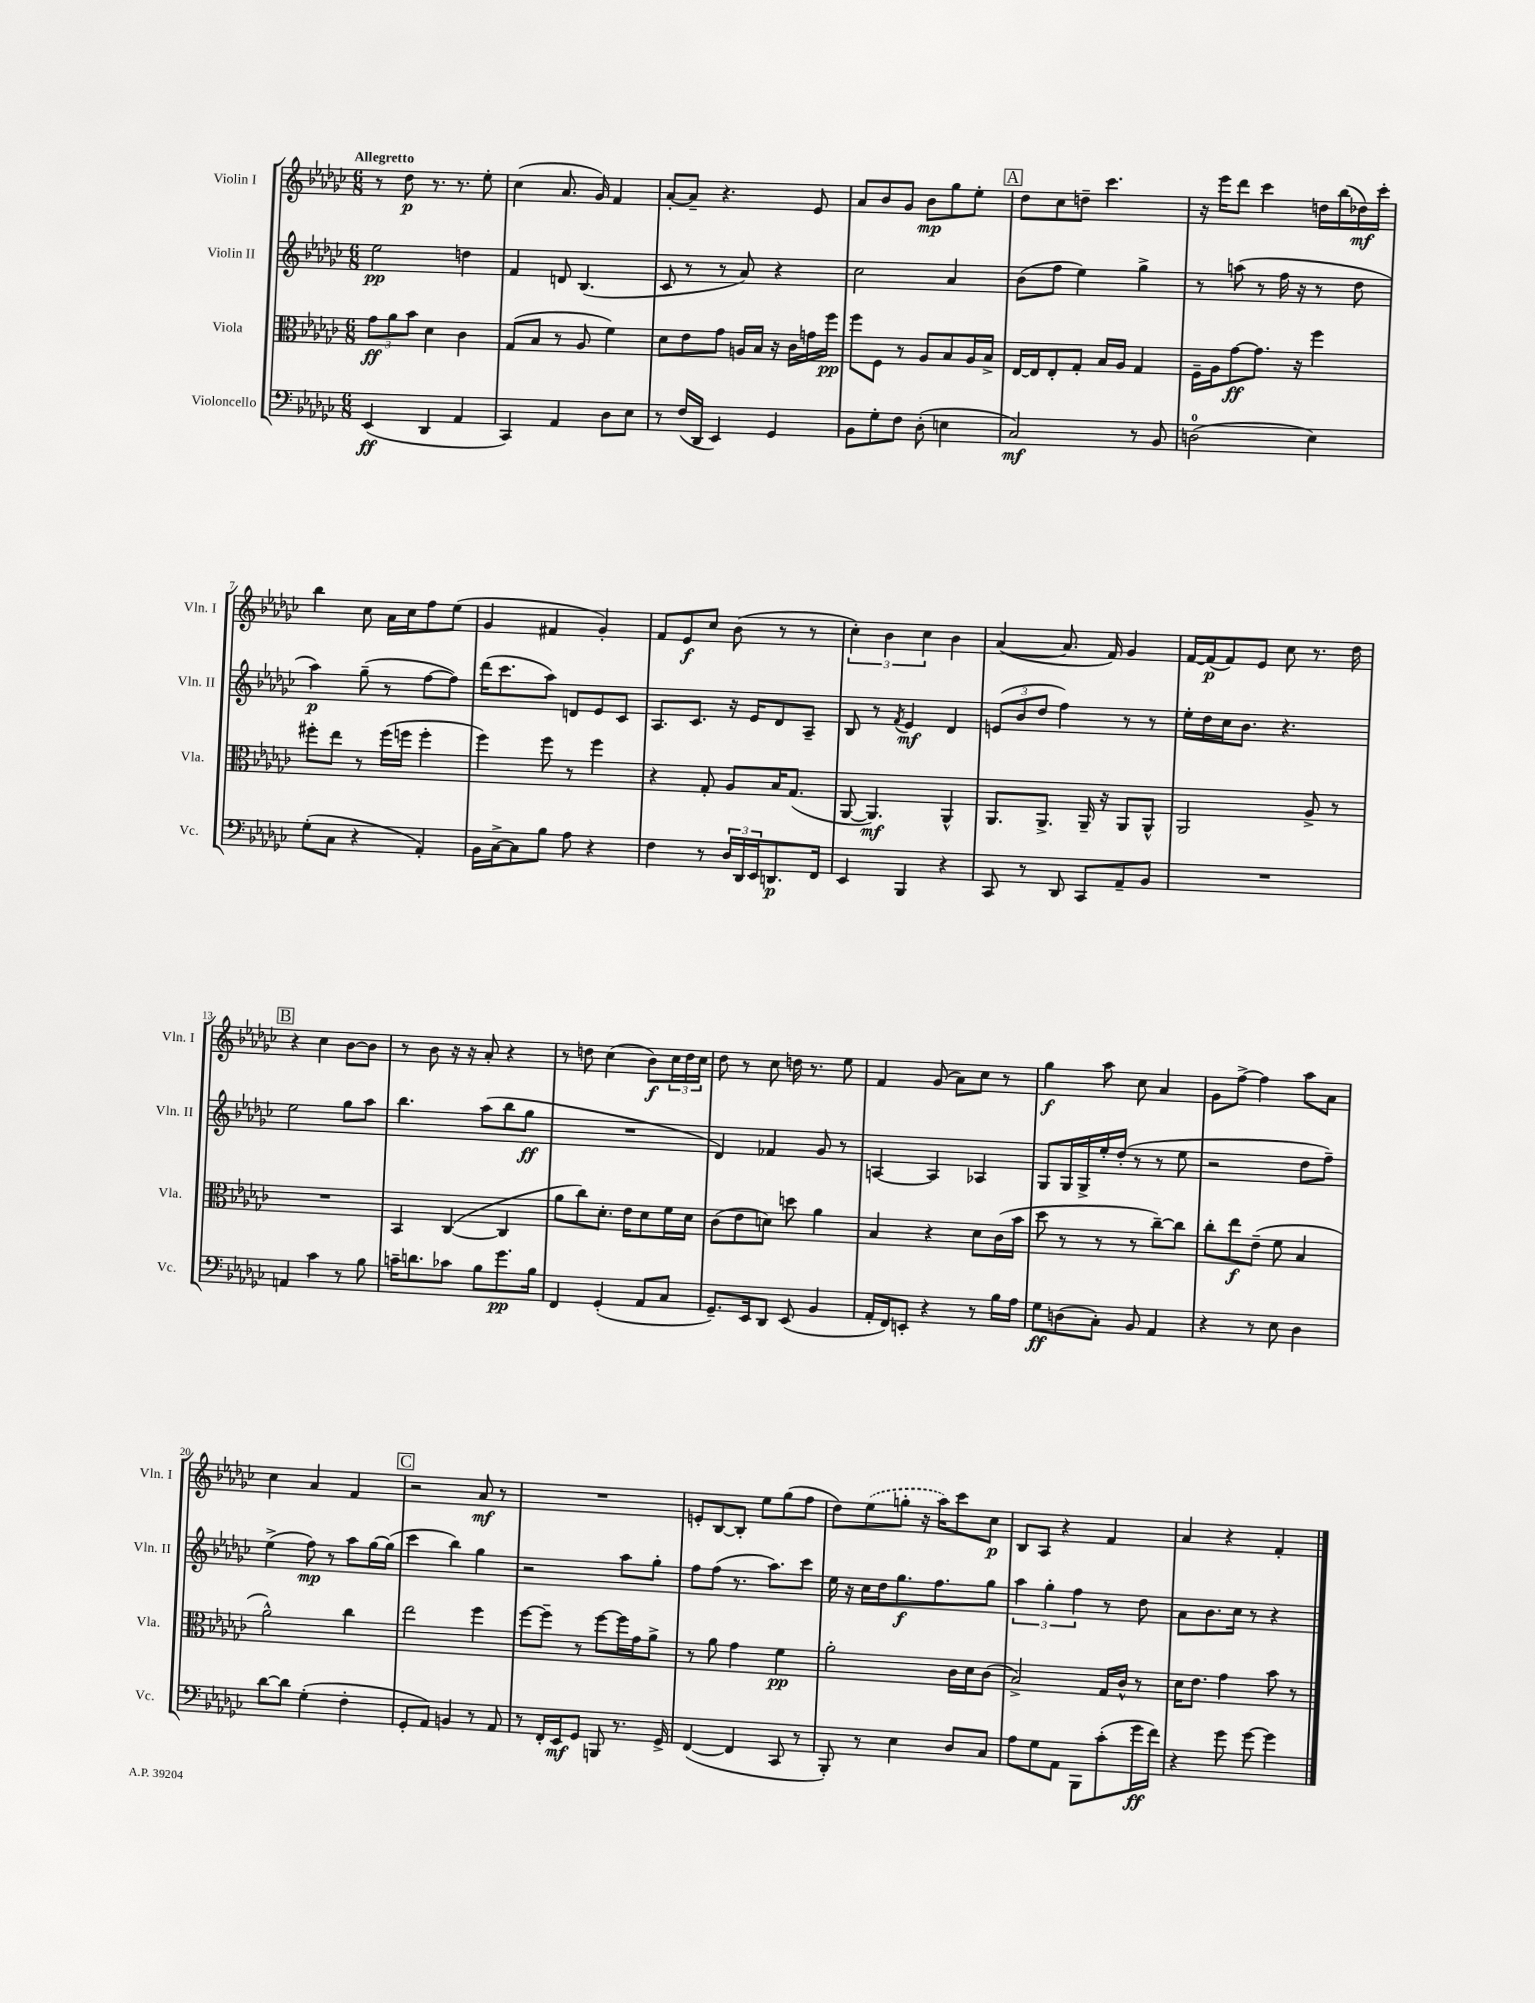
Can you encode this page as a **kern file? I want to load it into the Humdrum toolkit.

**kern	**dynam	**kern	**dynam	**kern	**dynam	**kern	**dynam
*part4	*part4	*part3	*part3	*part2	*part2	*part1	*part1
*staff4	*staff4	*staff3	*staff3	*staff2	*staff2	*staff1	*staff1
*I"Violoncello	*	*I"Viola	*	*I"Violin II	*	*I"Violin I	*
*I'Vc.	*	*I'Vla.	*	*I'Vln. II	*	*I'Vln. I	*
*clefF4	*	*clefC3	*	*clefG2	*	*clefG2	*
*k[b-e-a-d-g-c-]	*	*k[b-e-a-d-g-c-]	*	*k[b-e-a-d-g-c-]	*	*k[b-e-a-d-g-c-]	*
*M6/8	*	*M6/8	*	*M6/8	*	*M6/8	*
=1	=1	=1	=1	=1	=1	=1	=1
!	!	!	!	!	!	!LO:TX:a:B:t=Allegretto	!
(4EE-/	ff	12g-\L	ff	2ee-\	pp	8r	.
.	.	12a-\	.	.	.	.	.
.	.	.	.	.	.	8dd-\	p
.	.	12b-\J	.	.	.	.	.
4DD-/	.	4d-\	.	.	.	8.r	.
.	.	.	.	.	.	8.r	.
4AA-/	.	4c-\	.	4ddn\	.	.	.
.	.	.	.	.	.	8ee-'\	.
=2	=2	=2	=2	=2	=2	=2	=2
4CC-/)	.	(8G-/L	.	4f/	.	(4cc-\	.
.	.	8B-/J	.	.	.	.	.
4AA-/	.	8r	.	8dn/	.	8.a-/	.
.	.	8A-/	.	(4.B-/	.	.	.
.	.	.	.	.	.	16g-/)	.
8D-\L	.	4f\)	.	.	.	4f/	.
8E-\J	.	.	.	.	.	.	.
=3	=3	=3	=3	=3	=3	=3	=3
8r	.	8d-\L	.	8c-/	.	[8a-'/L	.
(16F/LL	.	8e-\	.	8r	.	8a-~/J]	.
16DD-/JJ	.	.	.	.	.	.	.
4EE-/)	.	8g-\J	.	8r	.	4.r	.
.	.	16An/LL	.	8a-/)	.	.	.
.	.	16B-/JJ	.	.	.	.	.
4GG-/	.	16r	.	4r	.	.	.
.	.	16c-\LL	.	.	.	.	.
.	.	16gn\	.	.	.	8e-/	.
.	.	16ff\JJ	pp	.	.	.	.
=4	=4	=4	=4	=4	=4	=4	=4
8BB-\L	.	8ff\L	.	2cc-\	.	8a-/L	.
8G-'\	.	8F\J	.	.	.	8b-/	.
8F\J	.	8r	.	.	.	8g-/J	.
(8D-'\	.	8A-/L	.	.	.	8b-\L	mp
4En\	.	8B-/	.	4a-/	.	8gg-\	.
.	.	16A-/L	.	.	.	8ee-'\J	.
.	.	16B-^/JJ	.	.	.	.	.
!!LO:REH:place=s1:t=A
=5	=5	=5	=5	=5	=5	=5	=5
2C-/)	mf	[16E-/LL	.	(8b-\L	.	8dd-\L	.
.	.	16E-/J]	.	.	.	.	.
.	.	8E-'/	.	8ff\J	.	8cc-\	.
.	.	8G-'/J	.	4ee-\)	.	8ddn~\J	.
.	.	16B-/LL	.	.	.	4.ccc-\	.
.	.	16A-/JJ	.	.	.	.	.
8r	.	4G-/	.	4gg-^\	.	.	.
8BB-/	.	.	.	.	.	.	.
=6	=6	=6	=6	=6	=6	=6	=6
(2Dn\	.	16F~\LL	.	8r	.	16r	.
.	.	16A-\J	.	.	.	16eee-\KL	.
.	.	[8g-\	ff	(8aan\	.	8ddd-\J	.
.	.	8.g-\J]	.	8r	.	4ccc-\	.
.	.	.	.	16ff\	.	.	.
.	.	16r	.	16r	.	.	.
4E-\)	.	4ff\	.	8r	.	16ddn\LL	.
.	.	.	.	.	.	(16bb-\	.
.	.	.	.	8dd-\	.	16dd-X\)	mf
.	.	.	.	.	.	16ccc-'\JJ	.
!!LO:LB:g=z
=7	=7	=7	=7	=7	=7	=7	=7
(8G-'\L	.	8ff#X'\L	.	4aa-\)	p	4bb-\	.
8C-\J	.	8ee-\J	.	.	.	.	.
4r	.	8r	.	(8gg-~\	.	8cc-\	.
.	.	(16ff#\LL	.	8r	.	16a-\LL	.
.	.	16ffn\JJ	.	.	.	16cc-\J	.
4AA-'/)	.	4ff'\	.	[8ff\L	.	8ff\	.
.	.	.	.	8ff\J])	.	(8ee-\J	.
=8	=8	=8	=8	=8	=8	=8	=8
16BB-\LL	.	4ff\)	.	(16ddd-\KL	.	4g-/	.
[16C-^\J	.	.	.	8.ccc-\	.	.	.
8C-\]	.	.	.	.	.	.	.
8B-\J	.	8ff\	.	8aa-\J)	.	4f#X/	.
8A-\	.	8r	.	8dn/L	.	.	.
4r	.	4ff\	.	8e-/	.	4g-'/)	.
.	.	.	.	8c-/J	.	.	.
=9	=9	=9	=9	=9	=9	=9	=9
4F\	.	4r	.	8.A-/L	.	8f/L	.
.	.	.	.	.	.	8e-/	f
.	.	.	.	8.c-/J	.	.	.
8r	.	8G-'/	.	.	.	8cc-/J	.
24D-/LL	.	8A-/L	.	16r	.	(8b-\	.
24DD-/	.	.	.	.	.	.	.
.	.	.	.	16e-/KL	.	.	.
24EE-/J	.	.	.	.	.	.	.
8.DDn/	p	16B-/K	.	8d-/	.	8r	.
.	.	(8.G-/J	.	.	.	.	.
.	.	.	.	8A-~/J	.	8r	.
16FF/Jk	.	.	.	.	.	.	.
=10	=10	=10	=10	=10	=10	=10	=10
4EE-/	.	[8AA-/	.	8B-/	.	6cc-'\)	.
.	.	4.AA-/])	mf	8r	.	.	.
.	.	.	.	.	.	6b-\	.
.	.	.	.	8qf/	.	.	.
4BBB-/	.	.	.	4e-/	mf	.	.
.	.	.	.	.	.	6cc-\	.
4r	.	4AA-^^/	.	4d-/	.	4b-\	.
=11	=11	=11	=11	=11	=11	=11	=11
8CC-/	.	8.AA-/L	.	(12en/L	.	([4a-/	.
.	.	.	.	12b-/	.	.	.
8r	.	.	.	.	.	.	.
.	.	.	.	12dd-/J	.	.	.
.	.	8.AA-^/J	.	.	.	.	.
8DD-/	.	.	.	4ff\)	.	8.a-/]	.
8CC-/L	.	16AA-~/	.	.	.	.	.
.	.	16r	.	.	.	16f/)	.
8AA-~/	.	8AA-/L	.	8r	.	4g-/	.
8BB-/J	.	8AA-^^/J	.	8r	.	.	.
=12	=12	=12	=12	=12	=12	=12	=12
2.r	.	2AA-/	.	16ee-'\LL	.	[16f/LL	.
.	.	.	.	16dd-\	.	(16f/J]	p
.	.	.	.	16cc-\J	.	8f/)	.
.	.	.	.	8.b-\J	.	.	.
.	.	.	.	.	.	8e-/J	.
.	.	.	.	4.r	.	8cc-\	.
.	.	8A-^/	.	.	.	8.r	.
.	.	8r	.	.	.	.	.
.	.	.	.	.	.	16dd-\	.
!!LO:LB:g=z
!!LO:REH:place=s1:t=B
=13	=13	=13	=13	=13	=13	=13	=13
4AAn/	.	2.r	.	2ee-\	.	4r	.
4c-\	.	.	.	.	.	4cc-\	.
8r	.	.	.	8gg-\L	.	[8b-\L	.
8B-\	.	.	.	8aa-\J	.	8b-\J]	.
=14	=14	=14	=14	=14	=14	=14	=14
16cn~\KL	.	4BB-/	.	4.bb-\	.	8r	.
8.dn\	.	.	.	.	.	.	.
.	.	.	.	.	.	8b-\	.
8c-X\J	.	([4C-/	.	.	.	16r	.
.	.	.	.	.	.	16r	.
8B-\L	.	.	.	(8aa-\L	.	8a-'/	.
8.g-\	pp	4C-/]	.	8bb-\	.	4r	.
.	.	.	.	8gg-\J	ff	.	.
16B-\Jk	.	.	.	.	.	.	.
=15	=15	=15	=15	=15	=15	=15	=15
4FF/	.	8a-\L	.	2.r	.	8r	.
.	.	8cc-\)	.	.	.	8ddn\	.
(4GG-'/	.	8.d-'\J	.	.	.	(4cc-\	.
.	.	16e-\KL	.	.	.	.	.
8AA-/L	.	8d-\	.	.	.	8b-\L)	f
8C-/J	.	16f\L	.	.	.	24cc-\L	.
.	.	.	.	.	.	24dd\	.
.	.	16d-\JJ	.	.	.	.	.
.	.	.	.	.	.	24cc-\JJ	.
=16	=16	=16	=16	=16	=16	=16	=16
8.GG-~/L)	.	(8c-\L	.	4d-/)	.	8dd-\	.
.	.	8e-\	.	.	.	8r	.
16EE-/k	.	.	.	.	.	.	.
8DD-/J	.	8dn\J)	.	4f-X/	.	8cc-\	.
(8EE-/	.	8ddn\	.	.	.	16ddn\	.
.	.	.	.	.	.	8.r	.
4BB-/	.	4a-\	.	8g-/	.	.	.
.	.	.	.	8r	.	8ee-\	.
=17	=17	=17	=17	=17	=17	=17	=17
16AA-'/LL	.	4B-/	.	[4An/	.	4f/	.
16FF/J)	.	.	.	.	.	.	.
8EEn'/J	.	.	.	.	.	.	.
4r	.	4r	.	4A/]	.	(8g-/	.
.	.	.	.	.	.	8a-\L)	.
8r	.	8d-\L	.	4A-X/	.	8cc-\J	.
16B-\LL	.	(16c-\L	.	.	.	8r	.
16A-\JJ	.	16b-\JJ	.	.	.	.	.
=18	=18	=18	=18	=18	=18	=18	=18
8G-\L	ff	8dd-\	.	8G-/L	.	4gg-\	f
(8Dn\	.	8r	.	16G-/L	.	.	.
.	.	.	.	16G-^/	.	.	.
8C-'\J)	.	8r	.	16ee-'/	.	8aa-\	.
.	.	.	.	(16dd-'/JJ	.	.	.
8BB-/	.	8r	.	8r	.	8cc-\	.
4AA-/	.	[8cc-~\L)	.	8r	.	4a-/	.
.	.	8cc-\J]	.	8ee-\	.	.	.
=19	=19	=19	=19	=19	=19	=19	=19
4r	.	8cc-'\L	.	2r	.	8g-\L	.
.	.	8ee-\	f	.	.	[8ff^\J	.
8r	.	(8e-~\J	.	.	.	4ff\]	.
8E-\	.	8f\	.	.	.	.	.
4D-\	.	4B-/	.	8dd-\L	.	8aa-\L	.
.	.	.	.	8ff~\J)	.	8a-\J	.
!!LO:LB:g=z
=20	=20	=20	=20	=20	=20	=20	=20
[8d-\L	.	2a-^^\)	.	(4ee-^\	.	4cc-\	.
8d-\J]	.	.	.	.	.	.	.
(4G-'\	.	.	.	8ff\)	mp	4a-/	.
.	.	.	.	8r	.	.	.
4F'\	.	4cc-\	.	8aa-\L	.	4f/	.
.	.	.	.	[16gg-\L	.	.	.
.	.	.	.	(16gg-\JJ]	.	.	.
!!LO:REH:place=s1:t=C
=21	=21	=21	=21	=21	=21	=21	=21
8GG-'/L	.	2ee-\	.	4ccc-\	.	2r	.
8AA-/J)	.	.	.	.	.	.	.
4BBn/	.	.	.	4bb-\)	.	.	.
8r	.	4ff\	.	4gg-\	.	8a-/	mf
8AA-/	.	.	.	.	.	8r	.
=22	=22	=22	=22	=22	=22	=22	=22
8r	.	[8ff\L	.	2r	.	2.r	.
16FF'/LL	.	8ff~\J]	.	.	.	.	.
16EE-/J	mf	.	.	.	.	.	.
8GG-/J	.	8r	.	.	.	.	.
8BBBn/	.	[8ff\L	.	.	.	.	.
8.r	.	16ff\L]	.	8aa-\L	.	.	.
.	.	16g-\J	.	.	.	.	.
.	.	8a-^\J	.	8gg-'\J	.	.	.
16GG-^/	.	.	.	.	.	.	.
=23	=23	=23	=23	=23	=23	=23	=23
([4FF/	.	8r	.	8ff\L	.	8en'/L	.
.	.	8a-\	.	(8ff\J	.	[8B-/	.
4FF/]	.	4g-\	.	8.r	.	8B-'/J]	.
.	.	.	.	.	.	8ee-\L	.
.	.	.	.	8.aa-\L)	.	.	.
8CC-/	.	4f\	pp	.	.	(8gg-\	.
8r	.	.	.	8ccc-\J	.	8ff\J	.
=24	=24	=24	=24	=24	=24	=24	=24
8BBB-'/)	.	2a-'\	.	16ee-\	.	8dd-\L)	.
.	.	.	.	16r	.	.	.
8r	.	.	.	16cc-\LL	.	(8ee-\	.
.	.	.	.	16dd-\J	.	.	.
4E-\	.	.	.	8.gg-\	f	8ggn'\J	.
.	.	.	.	.	.	16r	.
.	.	.	.	8.ff\	.	16aa-\KL)	.
8D-/L	.	16c-\LL	.	.	.	8ccc-\	.
.	.	16d-\J	.	.	.	.	.
8C-/J	.	(8c-\J	.	8gg-\J	.	8cc-\J	p
=25	=25	=25	=25	=25	=25	=25	=25
8A-\L	.	2B-^/)	.	6aa-\	.	8B-/L	.
8G-\	.	.	.	.	.	8A-/J	.
.	.	.	.	6gg-'\	.	.	.
8AA-\J	.	.	.	.	.	4r	.
.	.	.	.	6ff\	.	.	.
8BBB-\L	.	.	.	.	.	.	.
(8c-'\	.	16G-/LL	.	8r	.	4f/	.
.	.	16c-^^/JJ	.	.	.	.	.
16g-\L	ff	8r	.	8dd-\	.	.	.
16f\JJ)	.	.	.	.	.	.	.
=26	=26	=26	=26	=26	=26	=26	=26
4r	.	16d-\KL	.	8a-\L	.	4a-/	.
.	.	8.e-\J	.	.	.	.	.
.	.	.	.	8.b-\	.	.	.
8g-\	.	4g-\	.	.	.	4r	.
.	.	.	.	16cc-\Jk	.	.	.
[8g-\	.	.	.	8r	.	.	.
4g-\]	.	8b-\	.	4r	.	4f'/	.
.	.	8r	.	.	.	.	.
==	==	==	==	==	==	==	==
*-	*-	*-	*-	*-	*-	*-	*-
